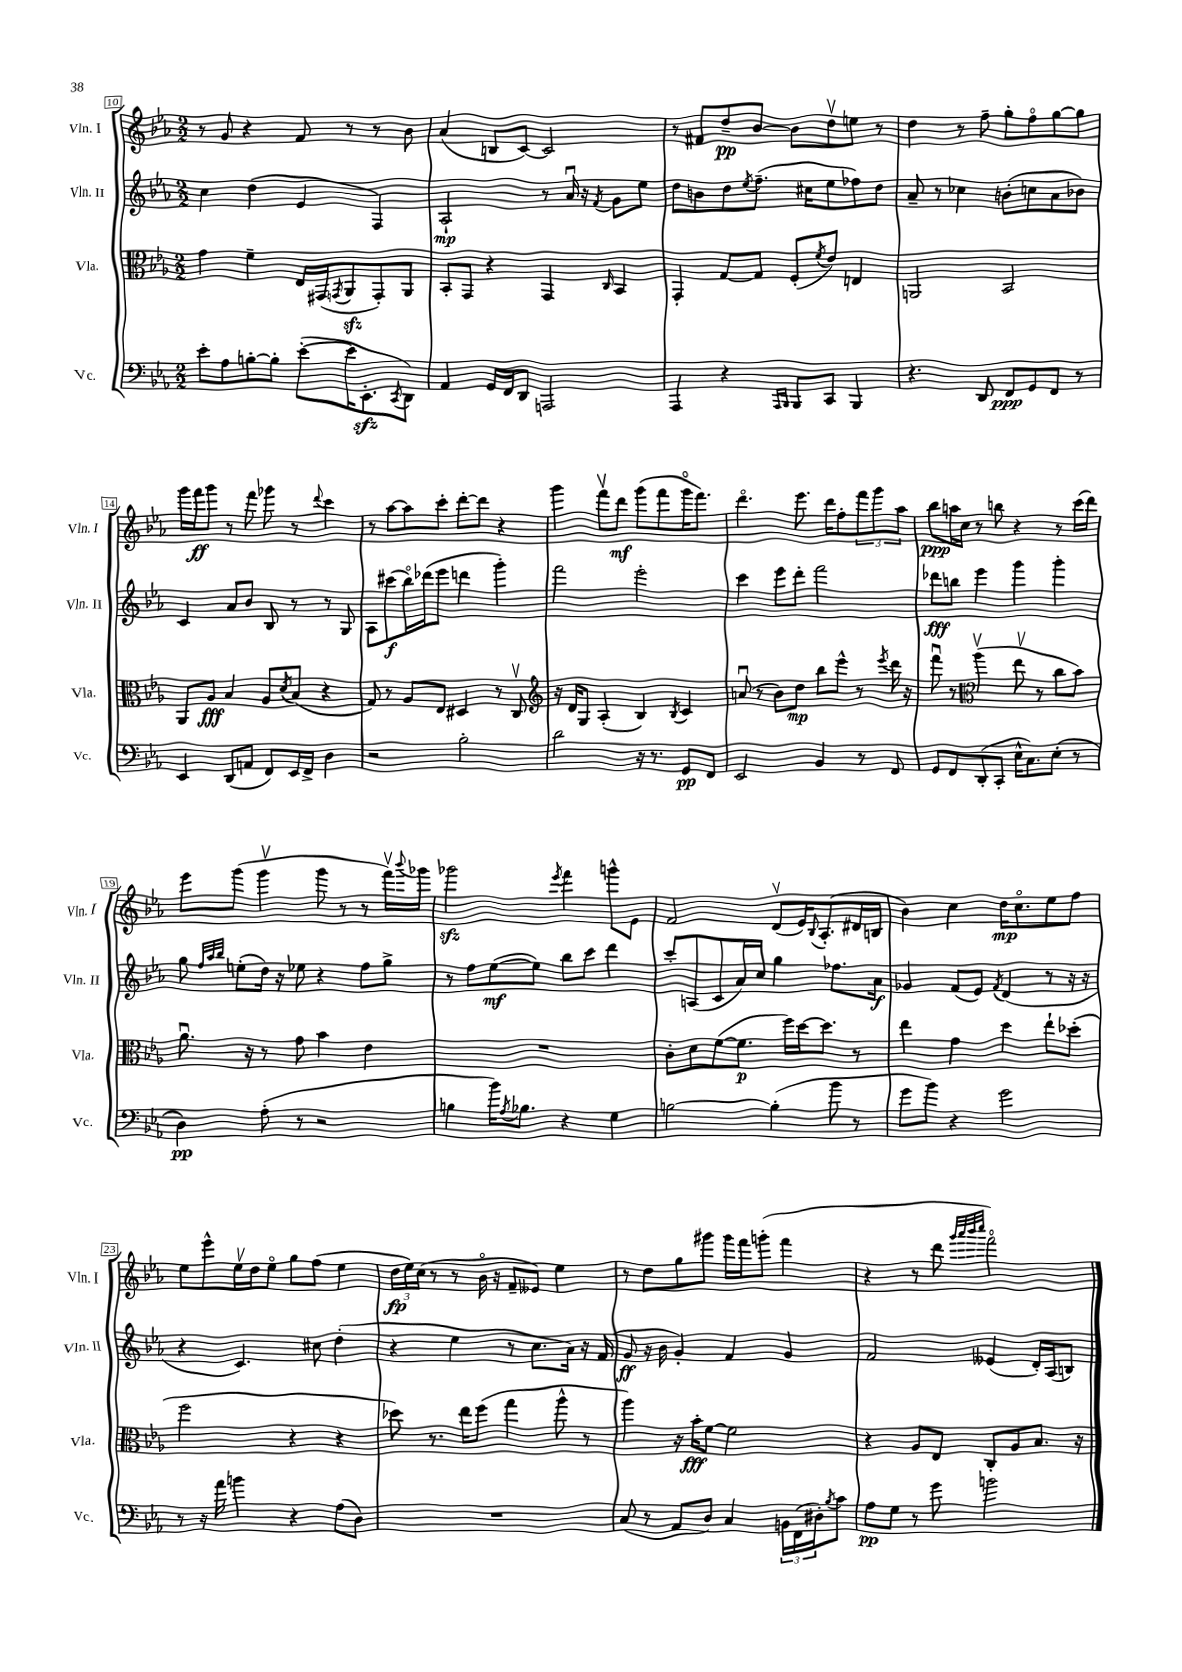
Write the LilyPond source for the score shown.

<<
\new StaffGroup <<
\new Staff = "s0" \with { instrumentName = "Vln. I" shortInstrumentName = "Vln. I" } {
    \clef treble \key ees \major \numericTimeSignature \time 2/2
    r8 g'8 r4 f'8 r8 r8 bes'8 |
    aes'4( b8 c'8~) c'2 |
    r8 fis'8 d''8--\pp bes'8~ bes'8 d''8\upbow e''8 r8 |
    d''4 r8 f''8-- g''8-. f''8\flageolet g''8~ g''8 |
    g'''16 f'''16\ff g'''8 r8 f'''8 ges'''8 r8 \appoggiatura { d'''8 } c'''4 |
    r8 aes''8~ aes''8 c'''8-. d'''8~-. d'''8 r4 |
    g'''4 f'''8\upbow d'''8\mf g'''8( f'''8 g'''16\flageolet f'''8.) |
    d'''4.\flageolet ees'''8. d'''16 f''8-. \tuplet 3/2 { f'''8 g'''8 aes''8 } |
    bes''8\ppp a''16 c''16 r8 b''8 r4 r8 c'''16( d'''16) |
    ees'''8 g'''8( g'''4\upbow g'''8 r8 r8 f'''16\upbow) \appoggiatura { bes'''8 } ges'''16 |
    ges'''2\sfz \acciaccatura { ees'''8 } f'''4 g'''8-^ ees'8 |
    f'2 d'8\upbow( ees'16) \appoggiatura { bes8 } aes8.-.( dis'16 b16 |
    bes'4) c''4 d''16\mp c''8.\flageolet ees''8 f''8 |
    ees''8 ees'''8-^ ees''16\upbow d''16 ees''8\flageolet g''8 f''8( ees''4 |
    \tuplet 3/2 { d''16\fp ees''16) c''16( } r8 r8 bes'16\flageolet r16 f'8-- eeses'8) ees''4 |
    r8 d''8 g''8 gis'''8 gis'''16 f'''16 g'''8-.( f'''4 |
    r4 r8 d'''8 \grace { g'''32 aes'''32 bes'''32 c''''32 } f'''2\flageolet) \bar "|." |
}
\new Staff = "s1" \with { instrumentName = "Vln. II" shortInstrumentName = "Vln. II" } {
    \clef treble \key ees \major \numericTimeSignature \time 2/2
    c''4 d''4( ees'4 f4) |
    aes2-!\mp r8 aes'16\downbow r16 \acciaccatura { f'8 } g'8 ees''8 |
    d''8 b'8 d''8 \acciaccatura { ees''8 } f''8.--( cis''16 ees''8 fes''8) d''8 |
    aes'8-- r8 ces''4 b'8-.( c''8 aes'8 bes'8) |
    c'4 aes'8 bes'8 bes8 r8 r8 g8 |
    aes8 cis'''8\f( bes''16\flageolet) des'''16( ees'''8 d'''4 g'''4-.) |
    f'''2 ees'''2-. |
    c'''4 ees'''8 d'''8-. f'''2 |
    des'''8\fff b''8 ees'''4 g'''4 g'''4-. |
    g''8 \grace { f''32 aes''32 bes''32 } e''8-.( d''16) r16 ees''8 r4 f''8 g''8-> |
    r8 f''8 ees''8~\mf( ees''8) bes''8 c'''8 d'''4 |
    c'''8-. a8( c'8 aes'16) c''16 g''4 fes''8. aes'16\f |
    ges'4 f'8( ees'8) \acciaccatura { f'8 } d'4( r8 r16 r16 |
    r4 c'4.) cis''8 d''4-.( |
    r4 ees''4 r8 c''8. aes'16) r16 f'16( |
    g'8\ff r16 bes'16 g'4-.) f'4 g'4 |
    f'2 eeses'4( d'16-.) aes16( b8) \bar "|." |
}
\new Staff = "s2" \with { instrumentName = "Vla." shortInstrumentName = "Vla." } {
    \clef alto \key ees \major \numericTimeSignature \time 2/2
    g'4 f'4-- ees16 gis,16( \acciaccatura { g,8 } aes,8\sfz g,8-.) aes,8 |
    bes,8-. g,8 r4 g,4 \grace { c16 } bes,4 |
    g,4-. g8~ g8 f8-.( \acciaccatura { f'8 } ees'8) e4 |
    a,2 bes,2 |
    aes,8 aes8\fff bes4 aes8 \acciaccatura { d'8 } bes8( r4 |
    g8) r8 aes8 ees8 dis4 r8 c8\upbow |
    \clef treble r16 d'16 g8 aes4-.( bes4) \acciaccatura { bes8 } c'4 |
    a'8\downbow( r8 bes'8) d''8\mp bes''8 ees'''8-^ r8 \acciaccatura { ees'''8 } d'''16 r16 |
    f'''8\downbow r8 \clef alto aes''4\upbow( ees''8\upbow r8 c''8 bes'8) |
    aes'8.\downbow r16 r8 g'8 bes'4 ees'4 |
    R1 |
    c'8-. d'8 f'8~( f'8.\p f''16) d''16~ d''8. r8 |
    ees''4 g'4 d''4 ees''8-! des''8-.( |
    f''2 r4 r4 |
    des''8) r8. ees''16 f''8( g''4 aes''8-^ r8 |
    aes''4) r16 bes'16-.\fff f'8~ f'2 |
    r4 aes8 ees8 c8-. aes8 bes8. r16 \bar "|." |
}
\new Staff = "s3" \with { instrumentName = "Vc." shortInstrumentName = "Vc." } {
    \clef bass \key ees \major \numericTimeSignature \time 2/2
    ees'8-. aes8 b8~-. b8-. ees'8~-.( ees'16 ees,8.-.\sfz \acciaccatura { c,8 } d,8) |
    aes,4 g,16 f,16 d,8 a,,2 |
    aes,,4 r4 \grace { aes,,16 bes,,16 } bes,,8 c,8 bes,,4 |
    r4. d,8 f,8\ppp g,8 f,8 r8 |
    ees,4 d,8( a,8 f,8) ees,16 f,16-> d4 |
    r2 bes2-. |
    d'2 r16 r8. g,8\pp f,8 |
    ees,2 bes,4 r8 f,8 |
    g,8 f,8 d,8-.( c,8-. ees16-^ c8.) ees8-.( r8 |
    d4\pp) aes8-.( r8 r2 |
    b4 bes'16) \acciaccatura { aes8 } bes8. r4 g4 |
    b2~ b4-.( bes'8 r8 |
    g'8 bes'8) r4 g'2 |
    r8 r16 aes'16 b'4 r4 aes8( d8) |
    R1 |
    c8( r8 aes,8 d8) c4 \tuplet 3/2 { b,16 f,16( dis16-.) } \acciaccatura { bes8 } c'8 |
    aes8\pp g8 r8 g'8 b'2 \bar "|." |
}
>>
>>
\layout { \context { \Score currentBarNumber = #10 \override BarNumber.stencil = #(make-stencil-boxer 0.1 0.3 ly:text-interface::print) } }
